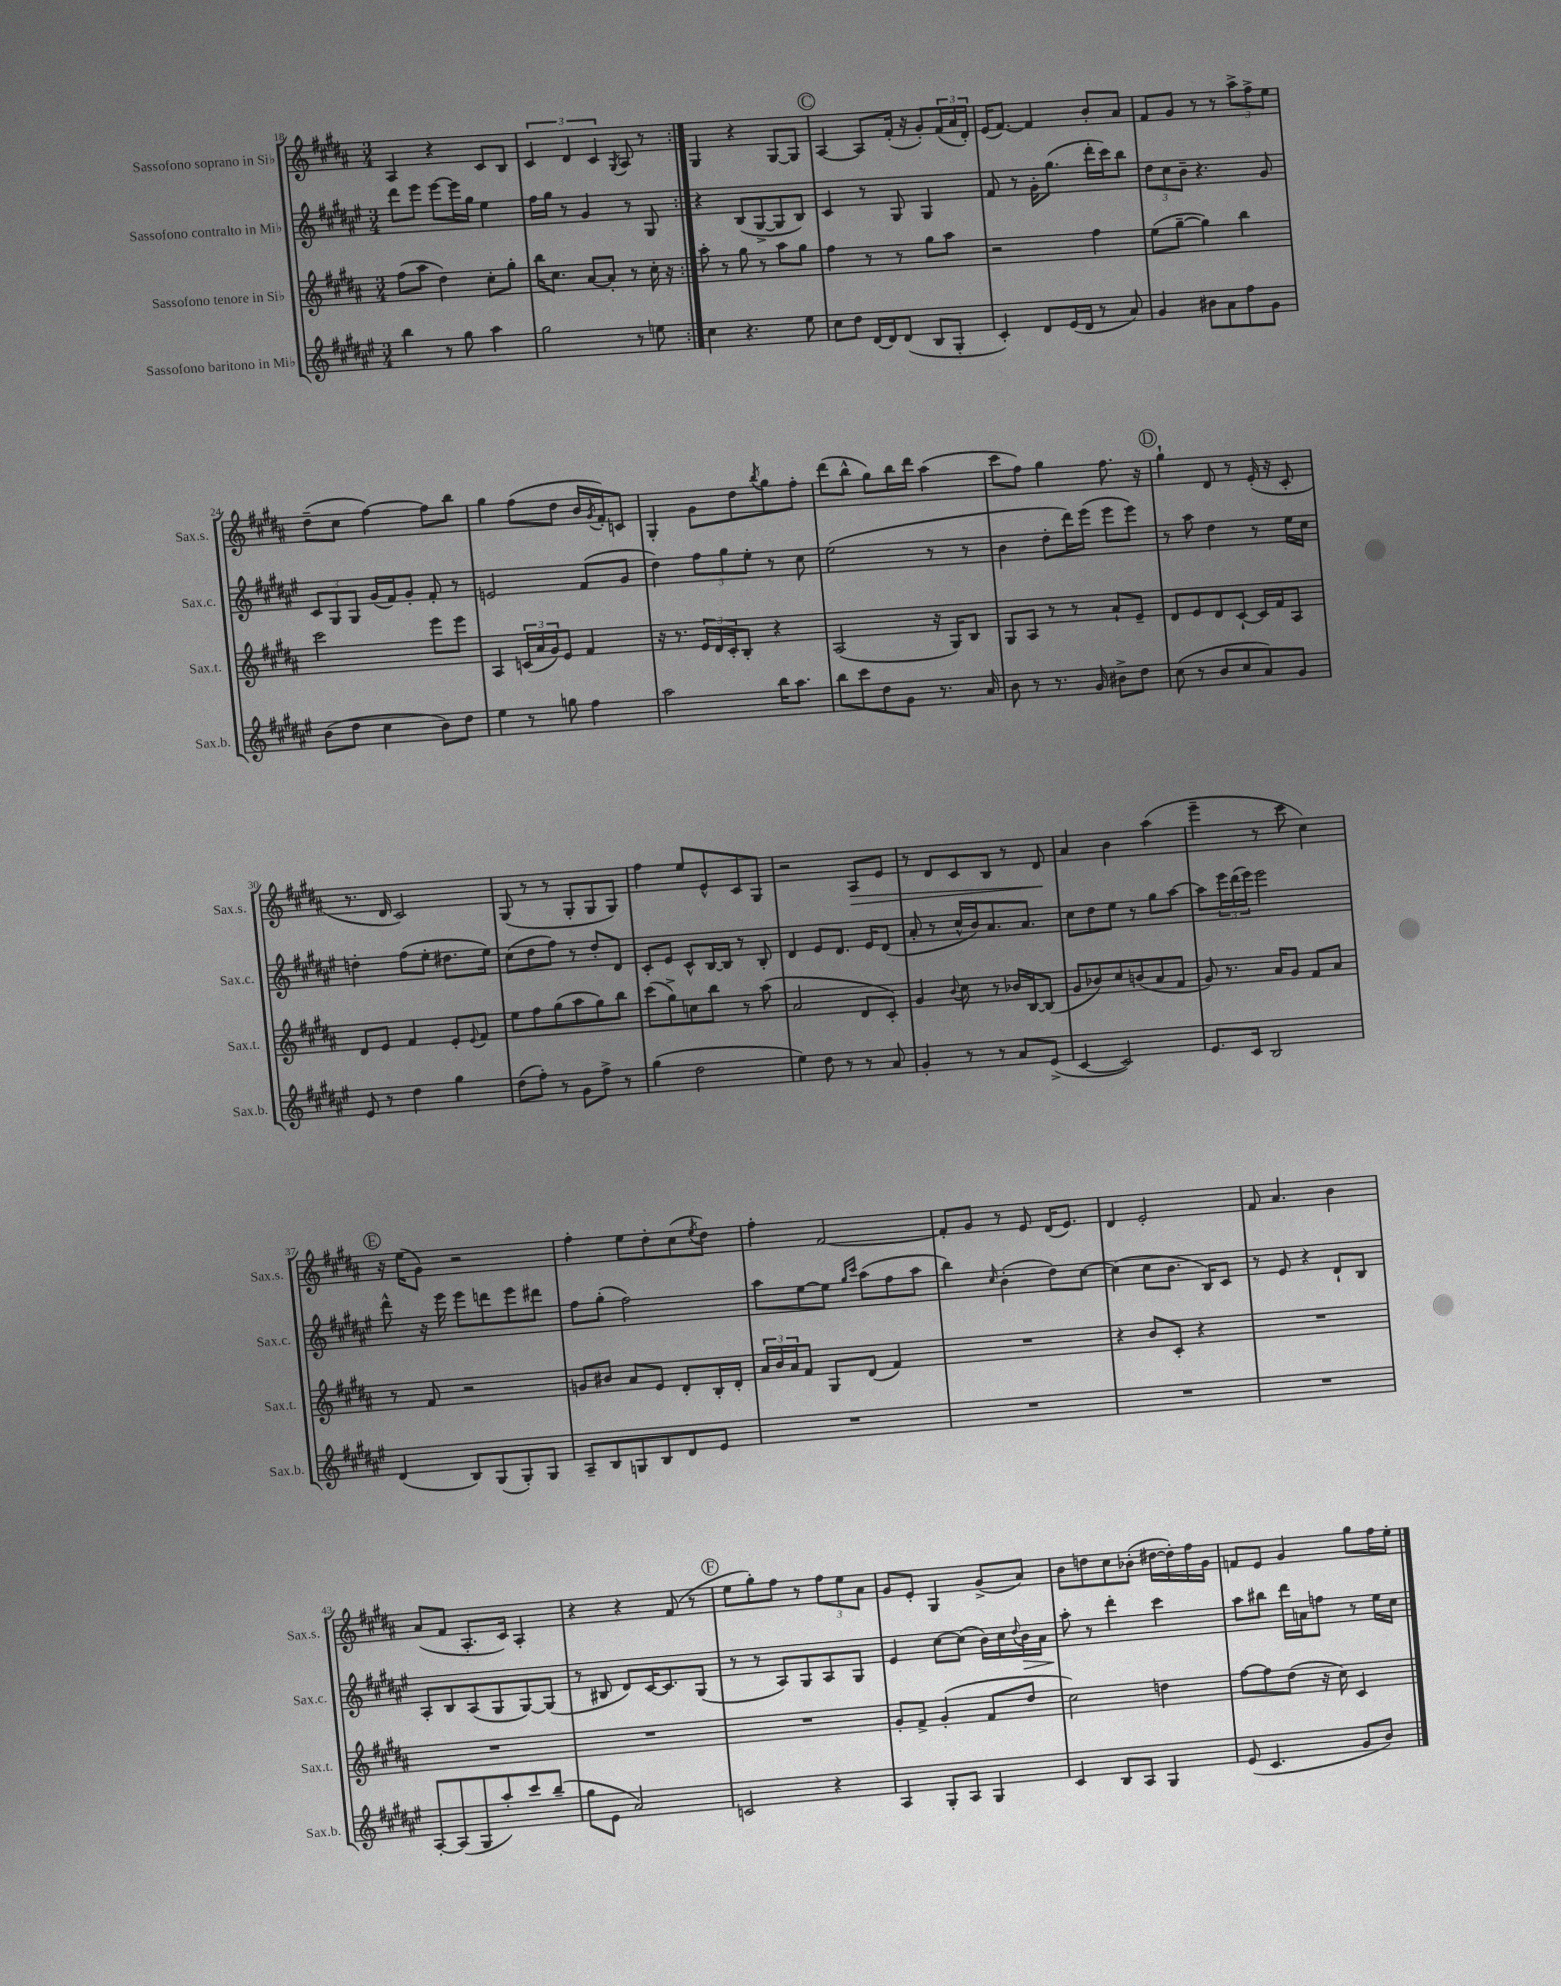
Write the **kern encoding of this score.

**kern	**kern	**kern	**kern
*staff4	*staff3	*staff2	*staff1
*clefG2	*clefG2	*clefG2	*clefG2
*k[f#c#g#d#a#e#]	*k[f#c#g#d#a#]	*k[f#c#g#d#a#e#]	*k[f#c#g#d#a#]
*M3/4	*M3/4	*M3/4	*M3/4
4bb	(8ff#	8ddd#	4A#
.	8aa#	8eee#	.
8r	4dd#)	[8eee#	4r
8gg#	.	16eee#]	.
.	.	16gg#	.
4aa#	8cc#'	4ee#	8c#
.	8gg#'	.	8B
=	=	=	=
2gg#	16bb	16ff#	6c#
.	8.cc#	16gg#	.
.	.	8r	.
.	.	.	6d#
.	[8a#	4g#	.
.	.	.	6c#
.	8a#']	.	.
.	.	.	8qG#
8r	8r	8r	8A#
8ee	16cc#'	8G#	8r
.	16r	.	.
=:|!	=:|!	=:|!	=:|!
4cc#	8aa#'	4r	4G#
.	8r	.	.
4.r	8gg#	(8B	4r
.	8r	[8G#^	.
.	8aa#	8G#]	[8G#
8ee#	8gg#	8B)	8G#]
=	=	=	=
8cc#	4ff#	4c#	[4A#
8dd#	.	.	.
[16d#	8r	8r	8A#]
16d#]	.	.	.
(8d#	8r	8G#	(16f#'
.	.	.	16r
8B	8gg#	4G#	8g#')
8G#'	8aa#	.	(24f#
.	.	.	24a#
.	.	.	24d#')
=	=	=	=
4c#')	2r	8f#	(16e
.	.	.	[8.f#)
.	.	8r	.
8d#	.	16g#'	4f#]
.	.	(8.gg#	.
(16e#	.	.	.
16d#	.	.	.
8r	4ff#	16ddd#'	8b'
.	.	16ccc#)	.
8a#)	.	8bb	8a#
=	=	=	=
4g#	(8ee	12dd#	8f#
.	.	12cc#	.
.	[8gg#~	.	8g#
.	.	12b~	.
8b#	4gg#])	4.r	8r
8a#	.	.	8r
8ff#	4bb	.	12aa#^
.	.	.	12ff#^
8g#	.	8g#	.
.	.	.	12ee
=	=	=	=
(8b	2ccc#	12c#	(8dd#~
.	.	12G#	.
8dd#	.	.	8cc#
.	.	12G#	.
4cc#	.	(16g#	[4ff#)
.	.	16f#)	.
.	.	8g#'	.
8b)	8eee	8f#'	8ff#]
8dd#	8eee	8r	8bb
=	=	=	=
4ee#	4A#	2e	4gg#
8r	(24c	.	(8ff#
.	24a#	.	.
.	24g#)	.	.
8gg	8e	.	8dd#
4ff#	4f#	(8f#	16b
.	.	.	8qg#
.	.	.	16f#')
.	.	8g#	8c
=	=	=	=
2aa#	16r	4dd#)	4G#'
.	8.r	.	.
.	24e	12ff#	8g#
.	24d#	.	.
.	24c#'	12gg#	.
.	8B'	.	8dd#
.	.	12ee#'	.
.	.	.	8qbb
16bb	4r	8r	8gg#
8.aa#	.	.	.
.	.	8cc#	8ff#'
=	=	=	=
8bb	(2A#	(2ee#	(8ddd#
8ccc#	.	.	8bb^^
8dd#	.	.	8gg#)
8g#	.	.	16bb
.	.	.	16ddd#
8.r	16r	8r	(4aa#
.	16G#)	.	.
.	8B	8r	.
16a#	.	.	.
=	=	=	=
8b	8G#	4b	8ccc#
8r	8A#	.	8ff#)
8.r	8r	8dd#'	4gg#
.	8r	16ddd#)	.
16g#	.	(16eee#	.
8b#^	8a#`	8eee#	8.ff#
8dd#	8e~	8eee#)	.
.	.	.	16r
=	=	=	=
(8cc#	8d#	8r	4gg#`
8r	8e	8aa#	.
8b	8d#	4dd#	8d#
8cc#	[8c#`	.	8r
8a#)	16c#]	8r	(16e'
.	16f#	.	16r
8g#	8A#	16ee#	8c#'
.	.	16cc#	.
=	=	=	=
8e#	8d#	4dd'	8.r
8r	8e	.	.
.	.	.	16d#
4dd#	4f#	(8ff#	2c#)
.	.	8ee#'	.
4gg#	8e'	8.dd#	.
.	8qqe	.	.
.	8f#	.	.
.	.	16ee#)	.
=	=	=	=
(8dd#	8ee	(8cc#	(8G#
8ff#')	8ff#	8dd#	8r
8r	(8gg#	8ff#)	8r
8g#	8aa#	8r	8G#'
8ff#^	8gg#)	8dd#'	8G#
8r	8bb	8d#	8G#)
=	=	=	=
(4gg#	(8ccc#	8c#'	4ff#
.	8gg#^)	8e#	.
2dd#	8cc	8c#^^	8ee
.	8bb	[16B	8e^^
.	.	16B]	.
.	8r	8r	8c#
.	(8aa#	8B'	8G#
=	=	=	=
4ee#)	2a#	4d#	2r
8dd#	.	8e#	.
8r	.	8.d#	.
8r	8d#	.	8A#
.	.	16e#	.
8a#	8c#')	(8d#	8e
=	=	=	=
4g#'	4g#	8a#'	8r
.	.	8r	8d#
.	8qqb	.	.
8r	8cc#	16cc#^^	8c#
.	.	16b)	.
8r	8r	8.a#	8B
8a#	16b-	.	8r
.	[16B	8.a#	.
(8e#^	(8B]	.	8d#
=	=	=	=
[4c#	8g#	8cc#	4a#
.	8b-)	8dd#	.
2c#])	8cc#	8ee#	4b
.	(8b	8r	.
.	8a#	8gg#	(4aa#
.	8f#	[8aa#	.
=	=	=	=
8.e#	8g#)	8aa#]	4eee~
.	8.r	24eee#	.
.	.	(24ddd#	.
16c#	.	.	.
.	.	24eee#)	.
2B	.	2eee#	8r
.	16a#	.	.
.	8g#	.	8ccc#
.	8f#	.	4cc#)
.	8a#	.	.
=	=	=	=
(4d#	8r	8ddd#^^	16r
.	.	.	(16ee
.	8f#	16r	8g#)
.	.	16eee#	.
8B)	2r	8eee#	2r
(8G#	.	8ddd	.
8G#')	.	8eee#	.
8G#	.	8ddd#	.
=	=	=	=
8A#~	8g	8ff#	4ff#'
8B	8b#	(8gg#'	.
8G	8a#	2ff#)	8ee
8B	8e	.	8dd#'
8d#	8d#'	.	(8cc#
.	.	.	8qee
8e#	16B'	.	8dd#)
.	16d#'	.	.
=	=	=	=
2.r	24a#	8aa#	4ff#'
.	24b	.	.
.	24a#	.	.
.	8f#	[8ee#	.
.	8G#	8ee#]	[2f#
.	.	16qqgg#	.
.	.	16qqccc#	.
.	(8d#	(8aa#	.
.	4f#)	8ff#	.
.	.	8aa#	.
=	=	=	=
2.r	2.r	4bb)	8f#']
.	.	.	8g#
.	.	16qqcc#	.
.	.	(4b'	8r
.	.	.	8e
.	.	8dd#)	(16d#
.	.	.	8.e)
.	.	[8cc#	.
=	=	=	=
2.r	4r	(4cc#]	4d#
.	8b	8cc#	2e'
.	8c#'	8.b	.
.	4r	.	.
.	.	16B)	.
.	.	8c#	.
=	=	=	=
2.r	2.r	8r	8f#
.	.	8e#	4.a#
.	.	4r	.
.	.	8d#`	4b
.	.	8B	.
=	=	=	=
[8A#'	2.r	8A#'	(8a#
(8A#]	.	8B	8f#
8G#	.	(8A#	8.A#'
8aa#')	.	8G#	.
.	.	.	16c#)
8ccc#	.	[8G#)	4A#'
(8bb~	.	(8G#]	.
=	=	=	=
8gg#	2.r	8r	4r
8e#	.	8B#	.
2a#)	.	8d#)	4r
.	.	[16c#	.
.	.	8.c#]	.
.	.	.	(8f#
.	.	(8G#	8r
=	=	=	=
2c	2.r	8r	8ee
.	.	8r	8gg#')
.	.	8A#)	8ff#
.	.	8G#	8r
4r	.	8A#	12ff#
.	.	.	12ee
.	.	8G#	.
.	.	.	12a#
=	=	=	=
4A#	8g#'	4e#	8g#
.	8f#^	.	8e'
8G#'	(4g#'	[8cc#	4G#
8A#	.	(8cc#]	.
4G#	8f#	16b)	(8g#^
.	.	16cc#	.
.	.	8qqdd#	.
.	8dd#	16b	8a#)
.	.	16a#	.
=	=	=	=
4c#	2cc#)	8aa#'	8b
.	.	8r	8dd
8B	.	4ddd#'	8cc#
8A#	.	.	(8b-'
4G#	4dd	4ccc#	[16dd#
.	.	.	16dd#'])
.	.	.	16ff#
.	.	.	16g#
=	=	=	=
(8e#	[8ff#	8aa#	8f
4.c#	8ff#]	8bb#	8e
.	(8dd#	16ddd#	4g#
.	.	16a	.
.	16r	8ff	.
.	16cc#)	.	.
8g#	4c#	8r	8gg#
8b)	.	16ee#	16ff#
.	.	16cc#	16ee'
==	==	==	==
*-	*-	*-	*-
